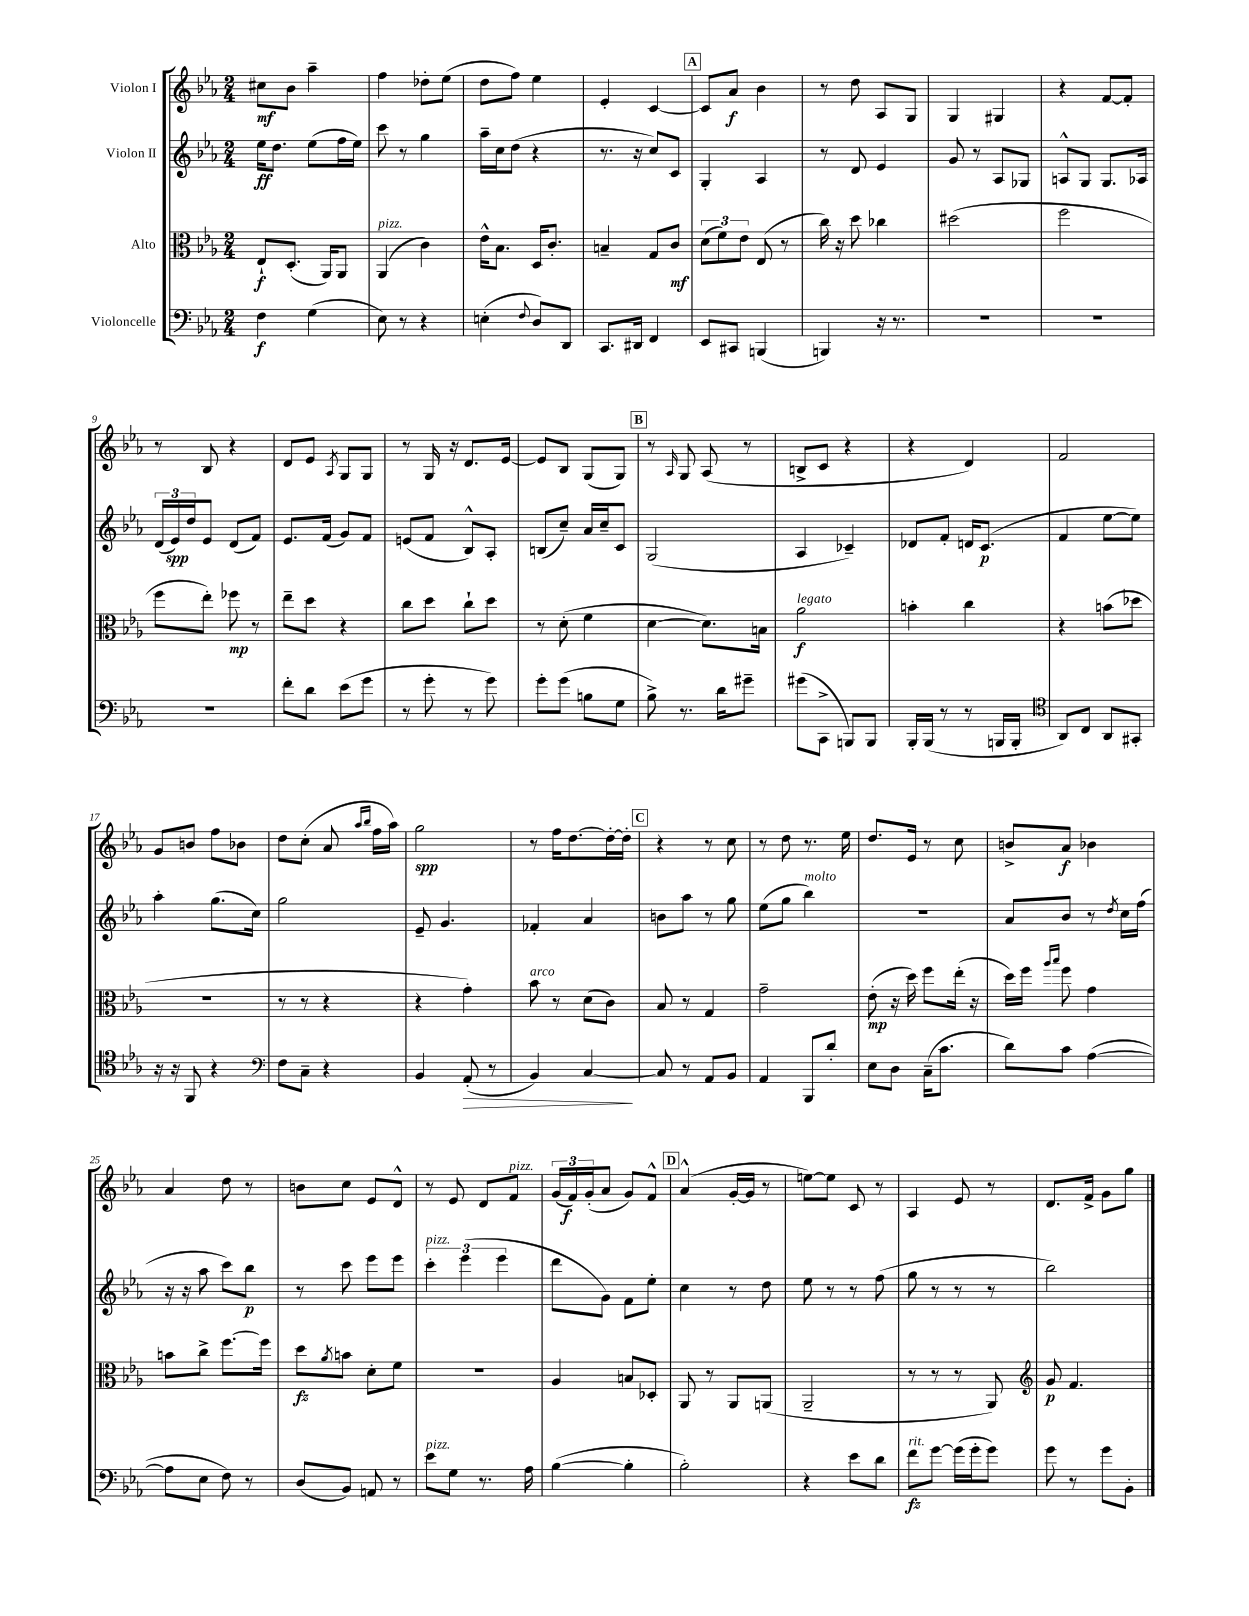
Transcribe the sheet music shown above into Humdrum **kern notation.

**kern	**dynam	**kern	**dynam	**kern	**dynam	**kern	**dynam
*part4	*part4	*part3	*part3	*part2	*part2	*part1	*part1
*staff4	*staff4	*staff3	*staff3	*staff2	*staff2	*staff1	*staff1
*I"Violoncelle	*	*I"Alto	*	*I"Violon II	*	*I"Violon I	*
*clefF4	*	*clefC3	*	*clefG2	*	*clefG2	*
*k[b-e-a-]	*	*k[b-e-a-]	*	*k[b-e-a-]	*	*k[b-e-a-]	*
*M2/4	*	*M2/4	*	*M2/4	*	*M2/4	*
=1	=1	=1	=1	=1	=1	=1	=1
4F\	f	8E-`/L	f	16ee-\KL	ff	8cc#X\L	mf
.	.	.	.	8.dd\J	.	.	.
.	.	(8.D'/J	.	.	.	8b-\J	.
(4G\	.	.	.	(8ee-\L	.	4aa-~\	.
.	.	16AA-/KL)	.	.	.	.	.
.	.	8AA-/J	.	16ff\L	.	.	.
.	.	.	.	16ee-\JJ)	.	.	.
=2	=2	=2	=2	=2	=2	=2	=2
!	!	!LO:TX:a:i:t=pizz.	!	!	!	!	!
8E-\)	.	(4AA-/	.	8ccc\	.	4ff\	.
8r	.	.	.	8r	.	.	.
4r	.	4c\)	.	4gg\	.	8dd-X'\L	.
.	.	.	.	.	.	(8ee-\J	.
=3	=3	=3	=3	=3	=3	=3	=3
(4En'\	.	16e-^^\KL	.	16aa-~\LL	.	8dd\L	.
.	.	8.B-\J	.	16cc\J	.	.	.
.	.	.	.	(8dd\J	.	8ff\J)	.
8qqF/	.	.	.	.	.	.	.
8D/L)	.	16D/KL	.	4r	.	4ee-\	.
.	.	8.c'/J	.	.	.	.	.
8DD/J	.	.	.	.	.	.	.
=4	=4	=4	=4	=4	=4	=4	=4
8.CC/L	.	4Bn~/	.	8.r	.	4e-'/	.
16DD#X/Jk	.	.	.	16r	.	.	.
4FF/	.	8G/L	.	8cc/L)	.	[4c/	.
.	.	8c/J	mf	8c/J	.	.	.
!!LO:REH:place=s1:t=A
=5	=5	=5	=5	=5	=5	=5	=5
8EE-/L	.	(12d\L	.	4G'/	.	8c/L]	.
.	.	12f\)	.	.	.	.	.
8CC#X/J	.	.	.	.	.	8a-/J	f
.	.	12e-\J	.	.	.	.	.
(4BBBn/	.	(8E-/	.	4A-/	.	4b-\	.
.	.	8r	.	.	.	.	.
=6	=6	=6	=6	=6	=6	=6	=6
4BBBn/)	.	16cc\)	.	8r	.	8r	.
.	.	16r	.	.	.	.	.
.	.	8dd\	.	8d/	.	8dd\	.
16r	.	4cc-X\	.	4e-/	.	8A-/L	.
8.r	.	.	.	.	.	.	.
.	.	.	.	.	.	8G/J	.
=7	=7	=7	=7	=7	=7	=7	=7
2r	.	(2dd#X\	.	8g/	.	4G/	.
.	.	.	.	8r	.	.	.
.	.	.	.	8A-/L	.	4G#X/	.
.	.	.	.	8G-X/J	.	.	.
=8	=8	=8	=8	=8	=8	=8	=8
2r	.	2ff\	.	8An^^/L	.	4r	.
.	.	.	.	8G/J	.	.	.
.	.	.	.	8.G/L	.	[8f/L	.
.	.	.	.	.	.	8f'/J]	.
.	.	.	.	16A-X/Jk	.	.	.
!!LO:LB:g=z
=9	=9	=9	=9	=9	=9	=9	=9
2r	.	8ff\L	.	(24d/LL	.	8r	.
.	.	.	.	24e-/)	spp	.	.
.	.	.	.	24dd/J	.	.	.
.	.	8ee-'\J)	.	8e-/J	.	8B-/	.
.	.	8ff-X\	mp	(8d/L	.	4r	.
.	.	8r	.	8f/J)	.	.	.
=10	=10	=10	=10	=10	=10	=10	=10
8f'\L	.	8ee-~\L	.	8.e-/L	.	8d/L	.
8d\J	.	8dd\J	.	.	.	8e-/J	.
.	.	.	.	(16f/Jk	.	.	.
.	.	.	.	.	.	8qA-/	.
(8e-\L	.	4r	.	8g/L)	.	8G/L	.
8g\J	.	.	.	8f/J	.	8G/J	.
=11	=11	=11	=11	=11	=11	=11	=11
8r	.	8cc\L	.	(8en/L	.	8r	.
8g'\	.	8dd\J	.	8f/J	.	16G/	.
.	.	.	.	.	.	16r	.
8r	.	8cc`\L	.	8B-^^/L)	.	8.d/L	.
8g\)	.	8dd\J	.	8A-'/J	.	.	.
.	.	.	.	.	.	[16e-/Jk	.
=12	=12	=12	=12	=12	=12	=12	=12
8g'\L	.	8r	.	(8Bn/L	.	8e-/L]	.
(8g\J	.	(8d'\	.	8cc~/J)	.	8B-/J	.
8Bn\L	.	4f\	.	16a-/LL	.	(8G/L	.
.	.	.	.	16cc~/J	.	.	.
8G\J	.	.	.	8c/J	.	8G/J)	.
!!LO:REH:place=s1:t=B
=13	=13	=13	=13	=13	=13	=13	=13
8B-^\)	.	[4d\	.	(2G/	.	8r	.
.	.	.	.	.	.	16qqA-/	.
8.r	.	.	.	.	.	8G/	.
.	.	8.d\L])	.	.	.	(8A-/	.
16d\KL	.	.	.	.	.	.	.
8g#X~\J	.	.	.	.	.	8r	.
.	.	16Bn\Jk	.	.	.	.	.
=14	=14	=14	=14	=14	=14	=14	=14
!	!	!LO:TX:a:i:t=legato	!	!	!	!	!
(8g#X\L	.	2a-\	f	4A-/	.	8Bn^/L	.
8CC^\J	.	.	.	.	.	8c/J	.
8BBBn/L)	.	.	.	4c-X~/)	.	4r	.
8BBB/J	.	.	.	.	.	.	.
=15	=15	=15	=15	=15	=15	=15	=15
16BBB-'/LL	.	4bn'\	.	8d-X/L	.	4r	.
(16BBB-/JJ	.	.	.	.	.	.	.
8r	.	.	.	8f'/J	.	.	.
8r	.	4cc\	.	16dn/KL	.	4d/)	.
.	.	.	.	(8.c/J	p	.	.
16BBBn/LL	.	.	.	.	.	.	.
16BBB'/JJ	.	.	.	.	.	.	.
=16	=16	=16	=16	=16	=16	=16	=16
*clefC4	*	*	*	*	*	*	*
8AA-/L)	.	4r	.	4f/	.	2f/	.
8C/J	.	.	.	.	.	.	.
8AA-/L	.	(8bn\L	.	[8ee-\L	.	.	.
8GG#X'/J	.	8dd-X\J	.	8ee-\J])	.	.	.
!!LO:LB:g=z
=17	=17	=17	=17	=17	=17	=17	=17
16r	.	2r	.	4aa-'\	.	8g/L	.
16r	.	.	.	.	.	.	.
8FF/	.	.	.	.	.	8bn/J	.
4r	.	.	.	(8.gg\L	.	8ff\L	.
.	.	.	.	.	.	8b-X\J	.
.	.	.	.	16cc\Jk)	.	.	.
=18	=18	=18	=18	=18	=18	=18	=18
*clefF4	*	*	*	*	*	*	*
8F\L	.	8r	.	2gg\	.	8dd\L	.
8C~\J	.	8r	.	.	.	(8cc'\J	.
4r	.	4r	.	.	.	8a-/	.
.	.	.	.	.	.	16qqaa-/LL	.
.	.	.	.	.	.	16qqbb-/JJ	.
.	.	.	.	.	.	16ff\LL	.
.	.	.	.	.	.	16aa-\JJ)	.
=19	=19	=19	=19	=19	=19	=19	=19
4BB-/	.	4r	.	8e-~/	.	2gg\	spp
.	.	.	.	4.g/	.	.	.
!	!LO:HP:b	!	!	!	!	!	!
(8AA-'/	>	4g'\)	.	.	.	.	.
8r	.	.	.	.	.	.	.
=20	=20	=20	=20	=20	=20	=20	=20
!	!	!LO:TX:a:i:t=arco	!	!	!	!	!
4BB-/)	.	8b-\	.	4f-X'/	.	8r	.
.	.	8r	.	.	.	16ff\KL	.
.	.	.	.	.	.	[8.dd\	.
[4C/	.	(8d\L	.	4a-/	.	.	.
.	.	8c\J)	.	.	.	16dd'\L_	.
.	.	.	.	.	.	16dd'\JJ]	.
.	]	.	.	.	.	.	.
!!LO:REH:place=s1:t=C
=21	=21	=21	=21	=21	=21	=21	=21
8C/]	.	8B-/	.	8bn\L	.	4r	.
8r	.	8r	.	8aa-\J	.	.	.
8AA-/L	.	4G/	.	8r	.	8r	.
8BB-/J	.	.	.	8gg\	.	8cc\	.
=22	=22	=22	=22	=22	=22	=22	=22
4AA-/	.	2g~\	.	(8ee-\L	.	8r	.
.	.	.	.	8gg\J	.	8dd\	.
!	!	!	!	!LO:TX:a:i:t=molto	!	!	!
8BBB-/L	.	.	.	4bb-\)	.	8.r	.
8d'/J	.	.	.	.	.	.	.
.	.	.	.	.	.	16ee-\	.
=23	=23	=23	=23	=23	=23	=23	=23
8E-\L	.	(8e-'\	mp	2r	.	8.dd/L	.
8D\J	.	16r	.	.	.	.	.
.	.	16dd\)	.	.	.	16e-/Jk	.
(16C~\KL	.	8ff\L	.	.	.	8r	.
8.c\J	.	.	.	.	.	.	.
.	.	(16ee-'\Jk	.	.	.	8cc\	.
.	.	16r	.	.	.	.	.
=24	=24	=24	=24	=24	=24	=24	=24
8d\L)	.	16dd\LL)	.	8a-/L	.	8bn^/L	.
.	.	16ff\JJ	.	.	.	.	.
.	.	16qqaa-/LL	.	.	.	.	.
.	.	16qqbb-/JJ	.	.	.	.	.
8c\J	.	8ff\	.	8b-/J	.	8a-/J	f
([4A-\	.	4g\	.	8r	.	4b-X\	.
.	.	.	.	8qdd/	.	.	.
.	.	.	.	16cc\LL	.	.	.
.	.	.	.	(16ff\JJ	.	.	.
!!LO:LB:g=z
=25	=25	=25	=25	=25	=25	=25	=25
8A-\L]	.	8bn\L	.	16r	.	4a-/	.
.	.	.	.	16r	.	.	.
8E-\J	.	8cc^\J	.	8aa-\	.	.	.
8F\)	.	[8.ff\L	.	8ccc\L)	.	8dd\	.
8r	.	.	.	8bb-\J	p	8r	.
.	.	16ff\Jk]	.	.	.	.	.
=26	=26	=26	=26	=26	=26	=26	=26
(8D/L	.	8dd\L	fz	8r	.	8bn\L	.
.	.	8qa-/	.	.	.	.	.
8BB-/J)	.	8bn\J	.	8ccc\	.	8cc\J	.
8AAn/	.	8d'\L	.	8eee-\L	.	8e-/L	.
8r	.	8f\J	.	8eee-\J	.	8d^^/J	.
=27	=27	=27	=27	=27	=27	=27	=27
!	!	!	!	!LO:TX:a:i:t=pizz.	!	!	!
!LO:TX:a:i:t=pizz.	!	!	!	!	!	!	!
8e-\L	.	2r	.	6ccc'\	.	8r	.
8G\J	.	.	.	.	.	8e-/	.
.	.	.	.	(6eee-\	.	.	.
8.r	.	.	.	.	.	8d/L	.
.	.	.	.	6eee-\	.	.	.
!	!	!	!	!	!	!LO:TX:a:i:t=pizz.	!
.	.	.	.	.	.	8f/J	.
16A-\	.	.	.	.	.	.	.
=28	=28	=28	=28	=28	=28	=28	=28
([4B-\	.	4A-/	.	8ddd\L	.	(24g/LL	.
.	.	.	.	.	.	24f/)	f
.	.	.	.	.	.	(24g'/J	.
.	.	.	.	8g\J)	.	8a-/J	.
4B-'\]	.	8Bn/L	.	8f\L	.	8g/L)	.
.	.	8D-X'/J	.	8ee-'\J	.	8f^^/J	.
!!LO:REH:place=s1:t=D
=29	=29	=29	=29	=29	=29	=29	=29
2B-'\)	.	8AA-/	.	4cc\	.	(4a-^^/	.
.	.	8r	.	.	.	.	.
.	.	8AA-/L	.	8r	.	[16g'/LL	.
.	.	.	.	.	.	16g/JJ]	.
.	.	(8AAn/J	.	8dd\	.	8r	.
=30	=30	=30	=30	=30	=30	=30	=30
4r	.	2AA-~/	.	8ee-\	.	[8een\L)	.
.	.	.	.	8r	.	8ee\J]	.
8e-\L	.	.	.	8r	.	8c/	.
8d\J	.	.	.	(8ff\	.	8r	.
=31	=31	=31	=31	=31	=31	=31	=31
!LO:TX:a:i:t=rit.	!	!	!	!	!	!	!
8f\L	fz	8r	.	8gg\	.	4A-/	.
[8g\J	.	8r	.	8r	.	.	.
(16g\LL]	.	8r	.	8r	.	8e-/	.
16g'\J	.	.	.	.	.	.	.
8g\J)	.	8AA-/)	.	8r	.	8r	.
=32	=32	=32	=32	=32	=32	=32	=32
*	*	*clefG2	*	*	*	*	*
8g\	.	8g/	p	2bb-\)	.	8.d/L	.
8r	.	4.f/	.	.	.	.	.
.	.	.	.	.	.	16f^/Jk	.
8g\L	.	.	.	.	.	8g\L	.
8BB-'\J	.	.	.	.	.	8gg\J	.
==	==	==	==	==	==	==	==
*-	*-	*-	*-	*-	*-	*-	*-
